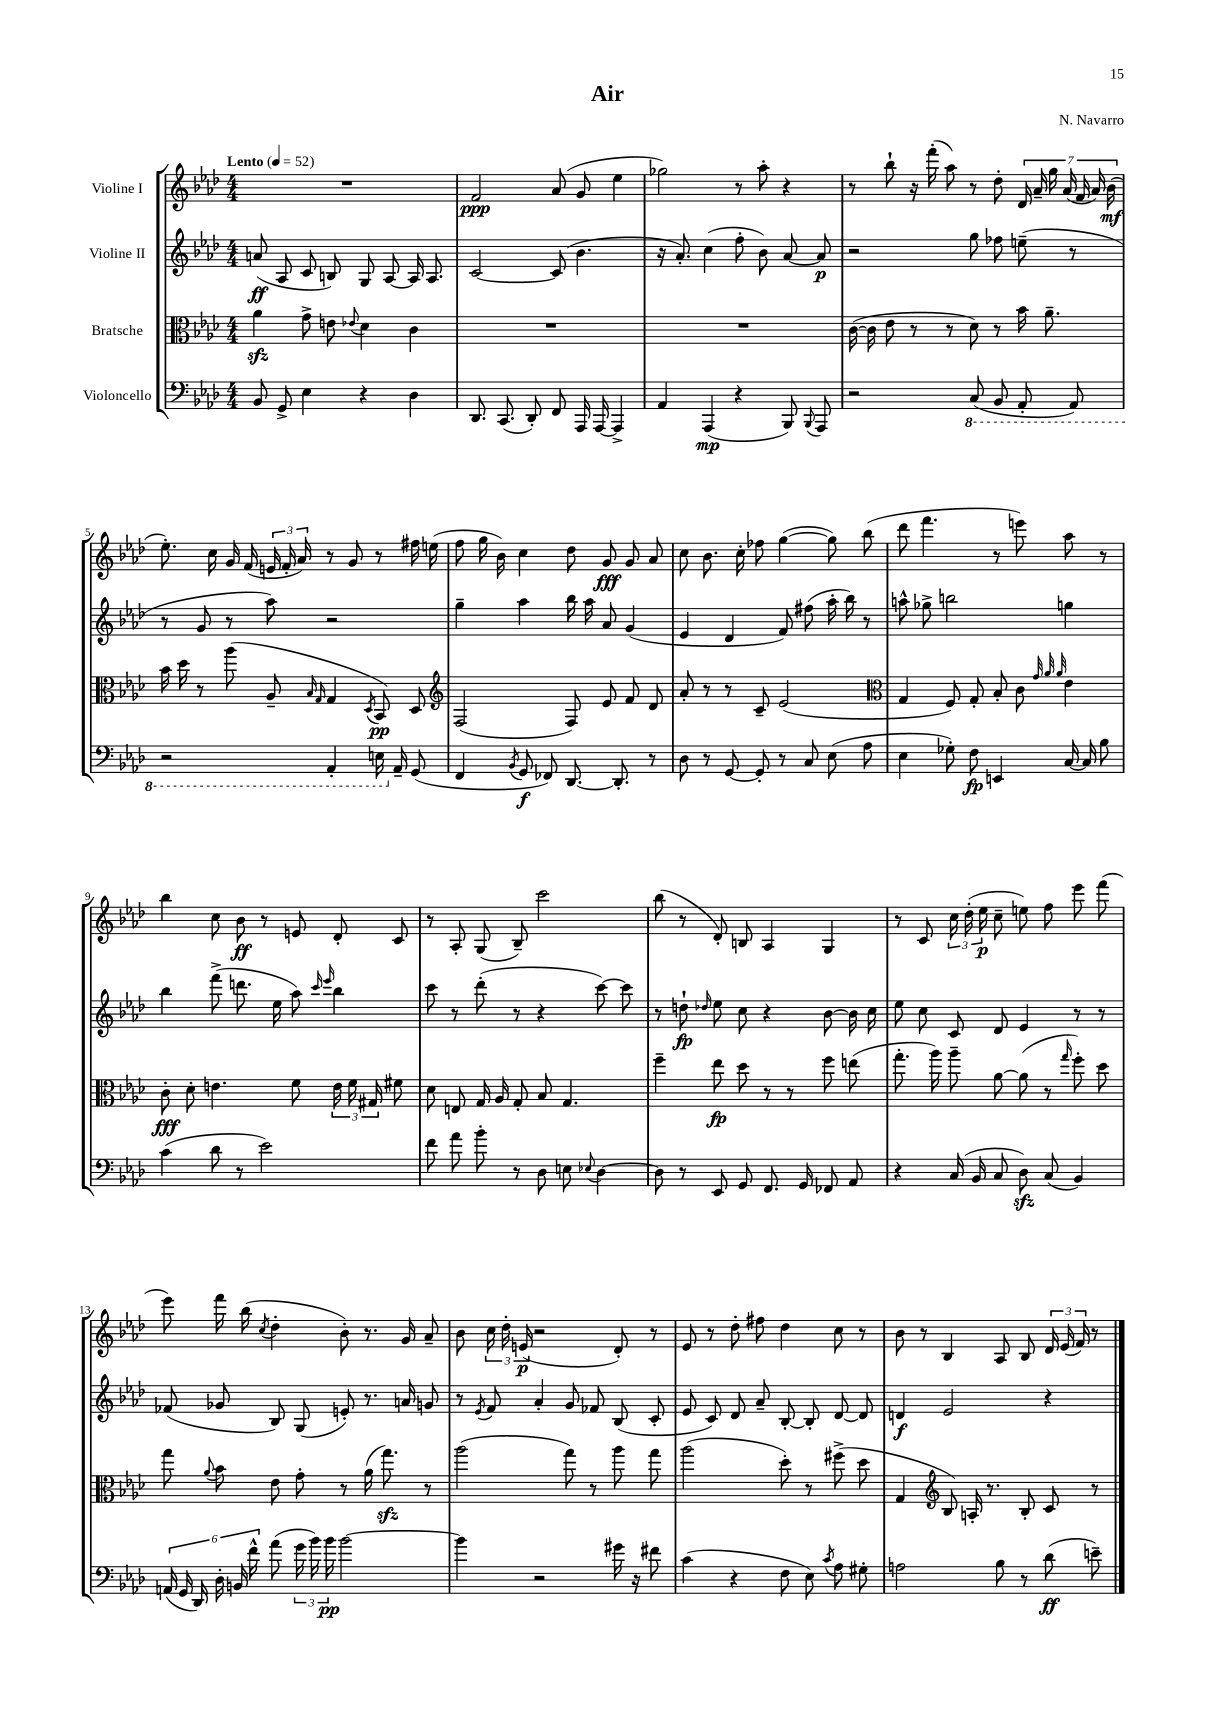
\header { title = "Air" composer = "N. Navarro" }
<<
\new StaffGroup <<
\new Staff = "s0" \with { instrumentName = "Violine I" } {
    \clef treble \key aes \major \numericTimeSignature \time 4/4 \tempo "Lento" 4 = 52
    \autoBeamOff R1 |
    f'2\ppp aes'8( g'8 ees''4 |
    ges''2) r8 aes''8-. r4 |
    r8 bes''8-! r16 f'''16-.( aes''8) r8 des''8-. \tuplet 7/4 { des'16 aes'16-- g''16 aes'16( f'16 aes'16) bes'16\mf( } |
    ees''8.-.) c''16 g'16 f'16( \tuplet 3/2 { e'16 f'16-. aes'16) } r8 g'8 r8 fis''16 e''16( |
    f''8 g''16 bes'16) c''4 des''8 g'8\fff g'8 aes'8 |
    c''8 bes'8. c''16-. fes''8 g''4~( g''8) bes''8( |
    des'''8 f'''4. r8 e'''8) aes''8 r8 |
    bes''4 c''8 bes'8\ff r8 e'8 des'8-. c'8 |
    r8 aes8-. g8( bes8--) c'''2 |
    bes''8( r8 des'8-.) b8 aes4 g4 |
    r8 c'8 \tuplet 3/2 { c''16 des''16-.( ees''16\p } c''8-- e''8) f''8 ees'''8 f'''8( |
    ees'''8) f'''16 bes''16( \acciaccatura { c''8 } des''4-. bes'8-.) r8. g'16 aes'8-- |
    bes'8 \tuplet 3/2 { c''16 des''16-. e'16\p( } r2 des'8-.) r8 |
    ees'8 r8 des''8-. fis''8 des''4 c''8 r8 |
    bes'8 r8 bes4 aes8 bes8 \tuplet 3/2 { des'16 ees'16( f'16) } r8 \bar "|." |
}
\new Staff = "s1" \with { instrumentName = "Violine II" } {
    \clef treble \key aes \major \numericTimeSignature \time 4/4
    \autoBeamOff a'8\ff( aes8 c'8 b8) g8 aes8~ aes16 aes8. |
    c'2~ c'8( bes'4. |
    r16 aes'8.-.) c''4( f''8-. bes'8) aes'8~ aes'8\p |
    r2 g''8 fes''8 e''8--( r8 |
    r8 g'8 r8 aes''8) r2 |
    g''4-- aes''4 bes''16 aes''16 aes'8 g'4( |
    ees'4 des'4 f'8) fis''8( aes''16-. bes''16) r8 |
    a''8-^ ges''8-> b''2 g''4 |
    bes''4 f'''8->( d'''8. ees''16 aes''8) \grace { c'''16 ees'''16 } bes''4 |
    c'''8 r8 des'''8-.( r8 r4 c'''8~) c'''8 |
    r8 d''8-!\fp \grace { des''16 } ees''8 c''8 r4 bes'8~ bes'16 c''16 |
    ees''8 c''8 c'8 des'8 ees'4 r8 r8 |
    fes'8( ges'8 bes8) g8( e'8-.) r8. a'16 g'8 |
    r8 \acciaccatura { ees'8 } f'8 aes'4-. g'8 fes'8 bes8( c'8-. |
    ees'8 c'8) des'8 aes'8-- bes8~-. bes8-. des'8~ des'8 |
    d'4\f ees'2 r4 \bar "|." |
}
\new Staff = "s2" \with { instrumentName = "Bratsche" } {
    \clef alto \key aes \major \numericTimeSignature \time 4/4
    \autoBeamOff aes'4\sfz g'8-> e'8 \appoggiatura { ees'8 } des'4 c'4 |
    R1 |
    R1 |
    c'16~( c'16 ees'8 r8 r8 des'8) r8 bes'16 aes'8.-- |
    bes'16 des''16 r8 aes''8( aes8-- \grace { bes16 g16 } g4 \acciaccatura { des8 } bes,8\pp) des8 |
    \clef treble f2( f8) ees'8 f'8 des'8 |
    aes'8-. r8 r8 c'8-- ees'2( |
    \clef alto g4 f8) g8-. bes8-. c'8 \grace { g'32 aes'32 aes'32 } ees'4 |
    c'8-.\fff des'8-. e'4. f'8 \tuplet 3/2 { e'16 f'16 gis16 } fis'8 |
    des'8 e8 g16 aes16 g8-. bes8 g4. |
    f''4-- ees''8\fp des''8 r8 r8 f''8 e''8( |
    g''8.-. aes''16) aes''8-- aes'8~ aes'8( r8 \grace { g''16 } f''8-.) des''8 |
    g''8 \appoggiatura { aes'8 } bes'8 ees'8 g'8-. r8 aes'16( g''8.\sfz) r8 |
    aes''2( g''8) r8 aes''8 g''8 |
    aes''2( des''8-.) r8 fis''8->( des''8 |
    g4 \clef treble bes8) a16-. r8. bes8-. c'8 r8 \bar "|." |
}
\new Staff = "s3" \with { instrumentName = "Violoncello" } {
    \clef bass \key aes \major \numericTimeSignature \time 4/4
    \autoBeamOff bes,8 g,8-> ees4 r4 des4 |
    des,8. c,8.( des,8-.) f,8 aes,,16 aes,,16~ aes,,4-> |
    aes,4 aes,,4\mp( r4 bes,,8) \appoggiatura { bes,,8 } aes,,8 |
    r2 \ottava #-1 c,8( bes,,8 aes,,8-. aes,,8) |
    r2 aes,,4-. e,16 \ottava #0 aes,16-- g,8( |
    f,4 \acciaccatura { bes,8 } g,8\f fes,8) des,8.~ des,8.-. r8 |
    des8 r8 g,8~ g,8-. r8 c8 ees8( aes8 |
    ees4 ges8-.) f8\fp e,4 c16~ c16 bes8 |
    c'4( des'8 r8 ees'2) |
    f'8 aes'8 bes'8-. r8 des8 e8 \appoggiatura { ees8 } des4~ |
    des8 r8 ees,8 g,8 f,8. g,16 fes,8 aes,8 |
    r4 c16( bes,16 c8 des8\sfz) c8( bes,4) |
    \tuplet 6/4 { a,16( g,16 des,16) des16-. b,16 f'16-^ } aes'8( \tuplet 3/2 { g'16 bes'16) bes'16\pp } bes'2~ |
    bes'4 r2 gis'16 r16 fis'8 |
    c'4( r4 f8 ees8) \acciaccatura { c'8 } aes8 gis8-. |
    a2 bes8 r8 des'8\ff( e'8--) \bar "|." |
}
>>
>>
